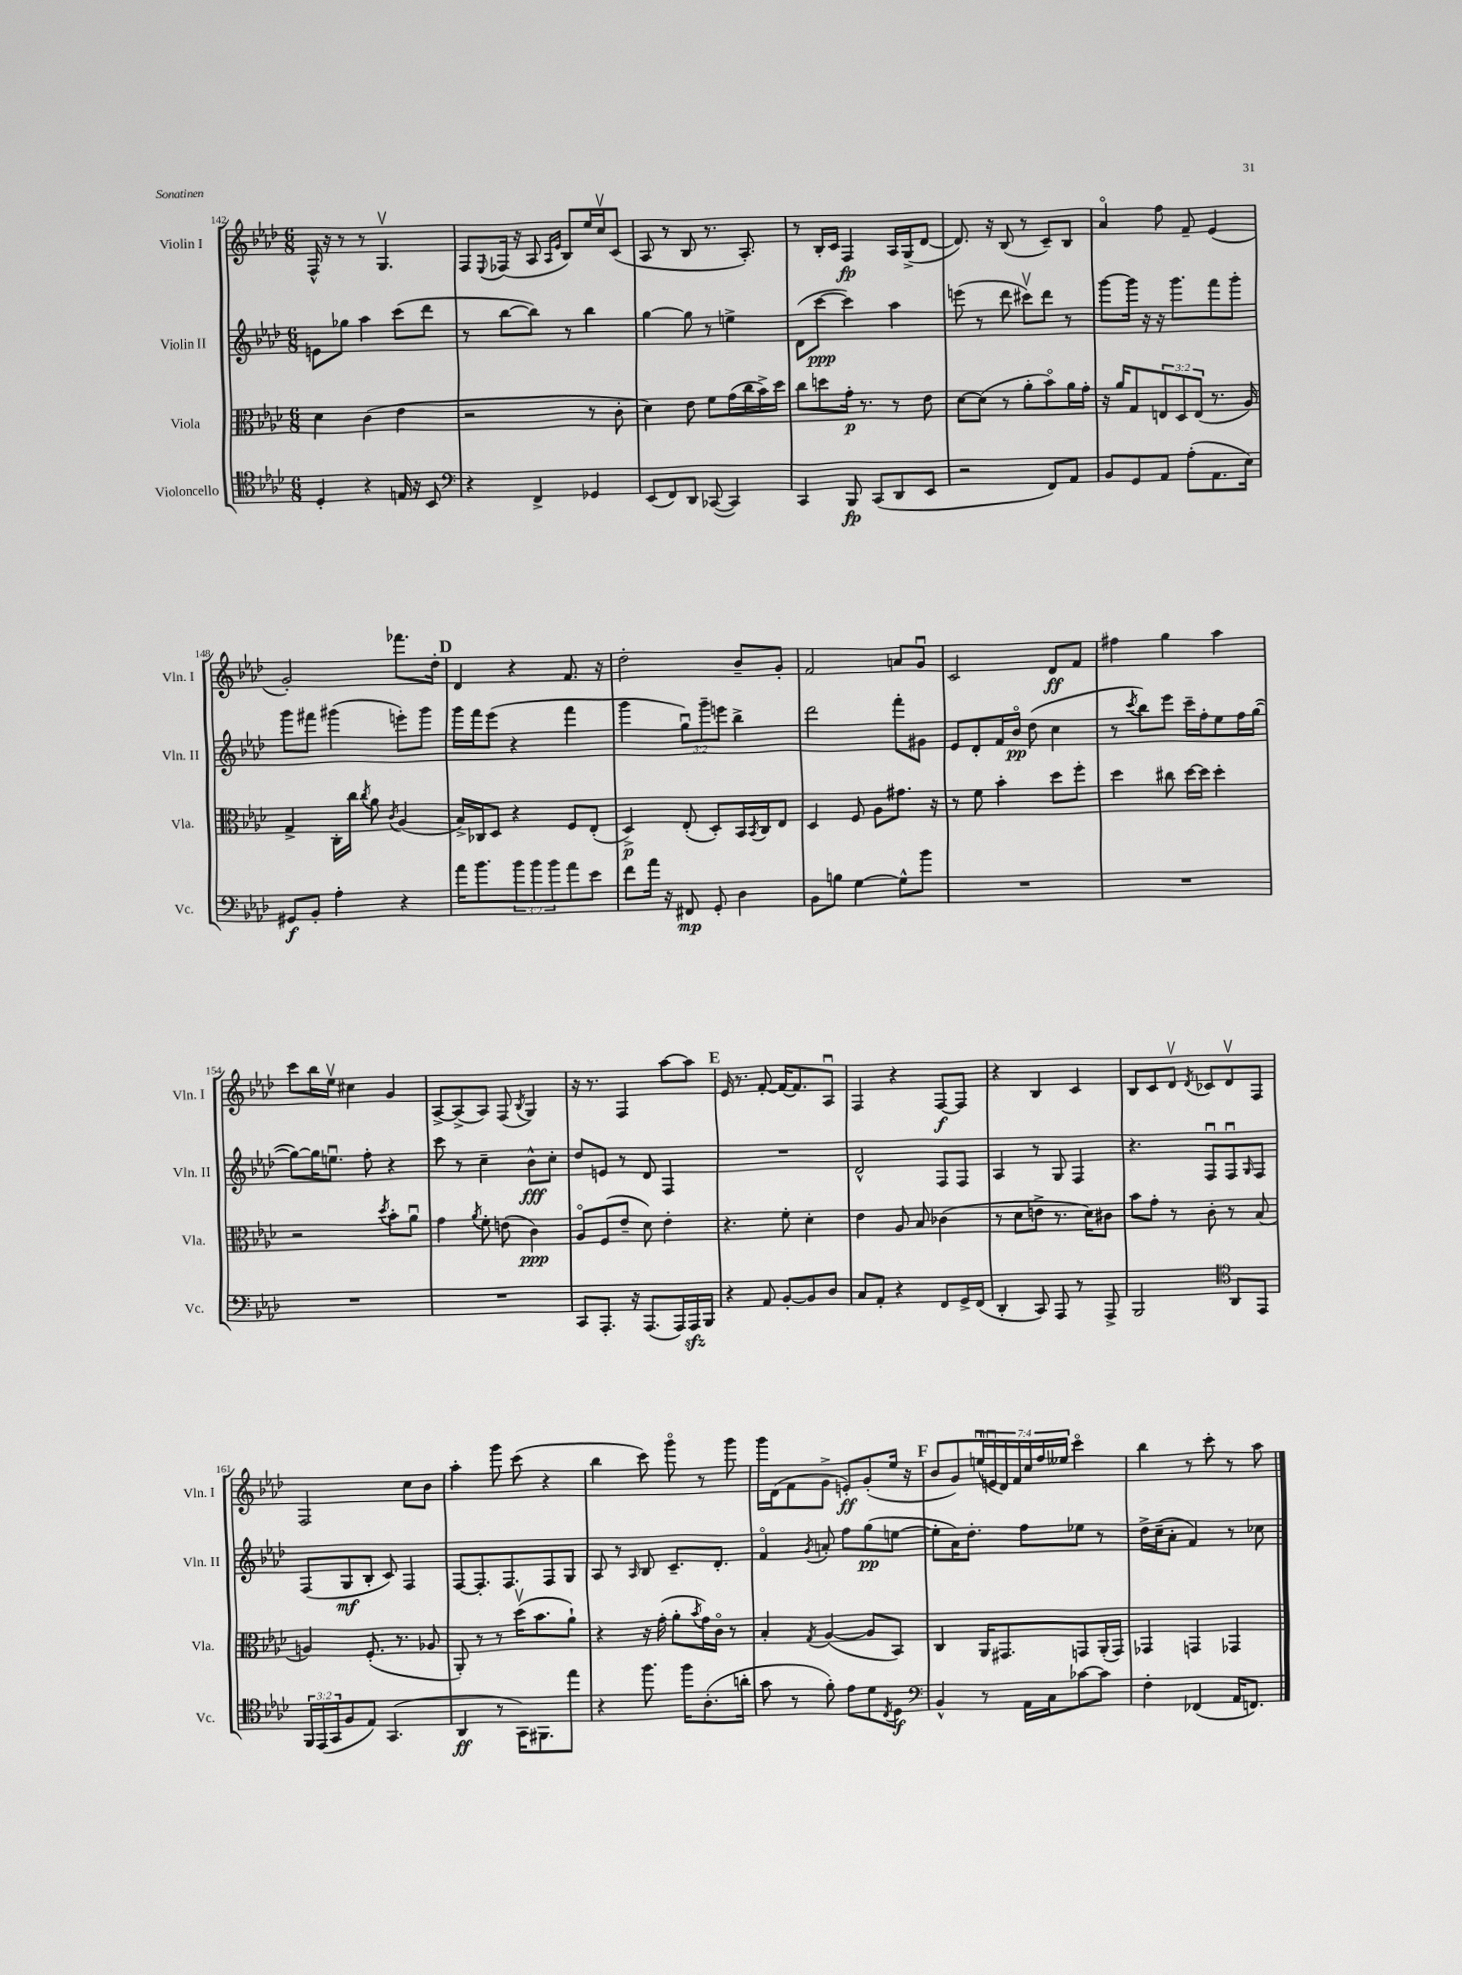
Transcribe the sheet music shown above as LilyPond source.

<<
\new StaffGroup <<
\new Staff = "s0" \with { instrumentName = "Violin I" shortInstrumentName = "Vln. I" } {
    \clef treble \key aes \major \numericTimeSignature \time 6/8 \override Staff.TupletNumber.text = #tuplet-number::calc-fraction-text
    f16-^ r16 r8 r8 g4.\upbow |
    f8 \appoggiatura { ees8 } fes16( r16 aes8 \grace { aes16 ees'16 } bes8) ees''16 c''16\upbow c'8( |
    aes8 r8 bes8 r8. aes8.-.) |
    r8 bes16-. c'16 f4\fp aes16 g16->( des'8~ |
    des'8.) r16 bes8( r8 c'8--) bes8 |
    aes'4\flageolet f''8 f'8-- ees'4( |
    g'2-.) fes'''8. des''16-. |
    \mark \markup { \bold "D" } des'4 r4 f'8. r16 |
    des''2-. bes'8-- g'8-. |
    f'2 a'8 g'8\downbow |
    c'2 des'8\ff f'8 |
    fis''4 g''4 aes''4 |
    c'''8 bes''16 ees''16\upbow cis''4 g'4 |
    aes8~-> aes8->( aes8) f8( \acciaccatura { bes8 } g4) |
    r16 r8. f4 aes''8~ aes''8 |
    \mark \markup { \bold "E" } ees'16 r8. f'8~-. f'16~ f'8. aes8\downbow |
    f4 r4 f8~\f f8 |
    r4 bes4 c'4 |
    bes8 c'8 des'8\upbow \acciaccatura { des'8 } ces'8 des'8\upbow f8 |
    f2 c''8 bes'8 |
    aes''4-. g'''8 c'''8( r4 |
    bes''4 c'''8) g'''8\flageolet r8 g'''8 |
    g'''16 des'16( f'8 g'8-> e'8-.\ff) g'8-.( ees''16 r16 |
    \mark \markup { \bold "F" } bes'8 g'8) \tuplet 7/4 { e''16\downbow( e'16\downbow des'16) f'16 c''16 f''16 eeses''16 } c'''4\flageolet |
    bes''4 r8 c'''8-. r8 aes''8 \bar "|." |
}
\new Staff = "s1" \with { instrumentName = "Violin II" shortInstrumentName = "Vln. II" } {
    \clef treble \key aes \major \numericTimeSignature \time 6/8 \override Staff.TupletNumber.text = #tuplet-number::calc-fraction-text
    e'8 ges''8 aes''4 c'''8( des'''8 |
    r8 bes''8~ bes''8) r8 bes''4 |
    g''4~ g''8 r8 e''4-> |
    des'8( c'''8~\ppp c'''4) aes''4 |
    e'''8( r8 des'''8 cis'''8\upbow) des'''8 r8 |
    g'''8~ g'''16 r16 r16 g'''8. f'''8 g'''8-. |
    g'''8 fis'''8 gis'''4( e'''8-.) gis'''8 |
    \mark \markup { \bold "D" } g'''16 f'''16 ees'''8( r4 f'''4 |
    g'''4 \tuplet 3/2 { g''8\downbow) g'''8-- e'''8 } bes''4-> |
    des'''2 f'''8-. gis'8 |
    ees'8 des'8-. f'16 bes'16\flageolet\pp des''8( c''4 |
    r8 \acciaccatura { c'''8 } bes''8) ees'''8 c'''16-- f''16-. ees''8 f''16 g''16~( |
    g''8~) g''16 e''8.\downbow f''8-. r4 |
    c'''8 r8 c''4-- bes'8-^\fff c''8-. |
    des''8 e'8 r8 des'8 f4 |
    \mark \markup { \bold "E" } R2. |
    des'2-^ f8 f8 |
    aes4 r8 g8 f4 |
    r4. f8\downbow f8\downbow \grace { g16 } f8 |
    f8( g8\mf bes8-. c'8) f4 |
    f8~ f8.-. f8. f8 g8 |
    aes8 r8 \grace { aes16 } bes8 c'8.-- des'8.-. |
    f'4\flageolet \acciaccatura { g'8 } a'8-. f''8 g''8\pp( e''8~ |
    \mark \markup { \bold "F" } e''8-. aes'16) des''8.-. f''8 ees''8 r8 |
    des''16-> c''16--( aes'8-. f'4) r8 ces''8 \bar "|." |
}
\new Staff = "s2" \with { instrumentName = "Viola" shortInstrumentName = "Vla." } {
    \clef alto \key aes \major \numericTimeSignature \time 6/8 \override Staff.TupletNumber.text = #tuplet-number::calc-fraction-text
    des'4 c'4( ees'4 |
    r2 r8 c'8-. |
    des'4) ees'8 f'8 g'16( c''16 bes'16->) des''16 |
    c''8 d''8 g'16-.\p r8. r8 ees'8 |
    des'8~ des'8( r8 aes'8-. bes'8\flageolet) aes'16 g'16-. |
    r16 aes'16 g8 \tuplet 3/2 { e8 des8 e8( } r8. aes16) |
    g4-> c16-. c''16 \acciaccatura { c''8 } aes'8 \acciaccatura { c'8 } aes4( |
    \mark \markup { \bold "D" } bes16->) ces16 des8 r4 f8 ees8-.( |
    des4->\p) ees8-.( des8-.) bes,16 \acciaccatura { bes,8 } c16 ees8 |
    des4 f8 aes8 gis'8. r16 |
    r8 f'8 bes'4-. des''8 f''8-. |
    des''4 cis''8 des''16~ des''16 des''4-. |
    r2 \acciaccatura { des''8 } bes'8-. aes'8\downbow |
    g'4 \acciaccatura { aes'8 } f'8-. e'8( c'4\ppp) |
    aes8\flageolet f8( ees'8-- des'8) ees'4-. |
    \mark \markup { \bold "E" } r4. f'8-. des'4-. |
    ees'4 aes8 bes8 ces'4( |
    r8 des'8 e'8-> r8. des'16) cis'8 |
    bes'8 g'8-. r8 c'8-. r8 bes8( |
    a4) f8.-.( r8. aes8 |
    aes,8-.) r8 r8 des''16\upbow( bes'8. aes'8-!) |
    r4 r16 g'16-.( aes'8-. \acciaccatura { bes'8 } g'16) c'16\flageolet r8 |
    bes4-. \acciaccatura { g8 } aes4~( aes8 bes,8) |
    \mark \markup { \bold "F" } c4 aes,16 gis,8. g,8 aes,16-.( g,16) |
    ges,4 g,4 ges,4 \bar "|." |
}
\new Staff = "s3" \with { instrumentName = "Violoncello" shortInstrumentName = "Vc." } {
    \clef tenor \key aes \major \numericTimeSignature \time 6/8 \override Staff.TupletNumber.text = #tuplet-number::calc-fraction-text
    des4-. r4 e16 r16 bes,8 |
    \clef bass r4 f,4-> ges,4 |
    ees,8( f,8) des,8 ces,8~( ces,4) |
    c,4 bes,,8\fp c,8( des,8 ees,8 |
    r2 f,8) aes,8 |
    bes,8 g,8 aes,8 aes8-.( aes,8. ees16) |
    gis,8\f bes,8-. aes4-. r4 |
    \mark \markup { \bold "D" } aes'16 bes'8. \tuplet 3/2 { bes'8 bes'8 bes'8 } aes'8 ees'8 |
    f'8 aes'16 r16 fis,8\mp g,8-. des4 |
    bes,8 b8 g4~ g8-^ bes'8 |
    R2. |
    R2. |
    R2. |
    R2. |
    c,8 aes,,8.-. r16 aes,,8.( aes,,16) aes,,16\sfz bes,,16 |
    \mark \markup { \bold "E" } r4 aes,8 bes,8~-. bes,8 des8 |
    c8 aes,8-. r4 f,8 g,16-> f,16( |
    des,4-. c,8) aes,,8 r8 aes,,8-> |
    bes,,2 \clef tenor aes,8 ees,8 |
    \tuplet 3/2 { f,16 ees,16( g,16 } f8 ees8) g,4.( |
    aes,4\ff r8 g,16) fis,8. ees''8 |
    r4 f''8. f''16 aes8.-.( a'16-. |
    g'8 r8 f'8-.) ees'8 des'8 \acciaccatura { c8 } des8\f |
    \mark \markup { \bold "F" } \clef bass bes,4-^ r8 aes,16 c16 ces'8~ ces'8 |
    f4-. fes,4( aes,16 f,8.) \bar "|." |
}
>>
>>
\layout { \context { \Score currentBarNumber = #142 } }
